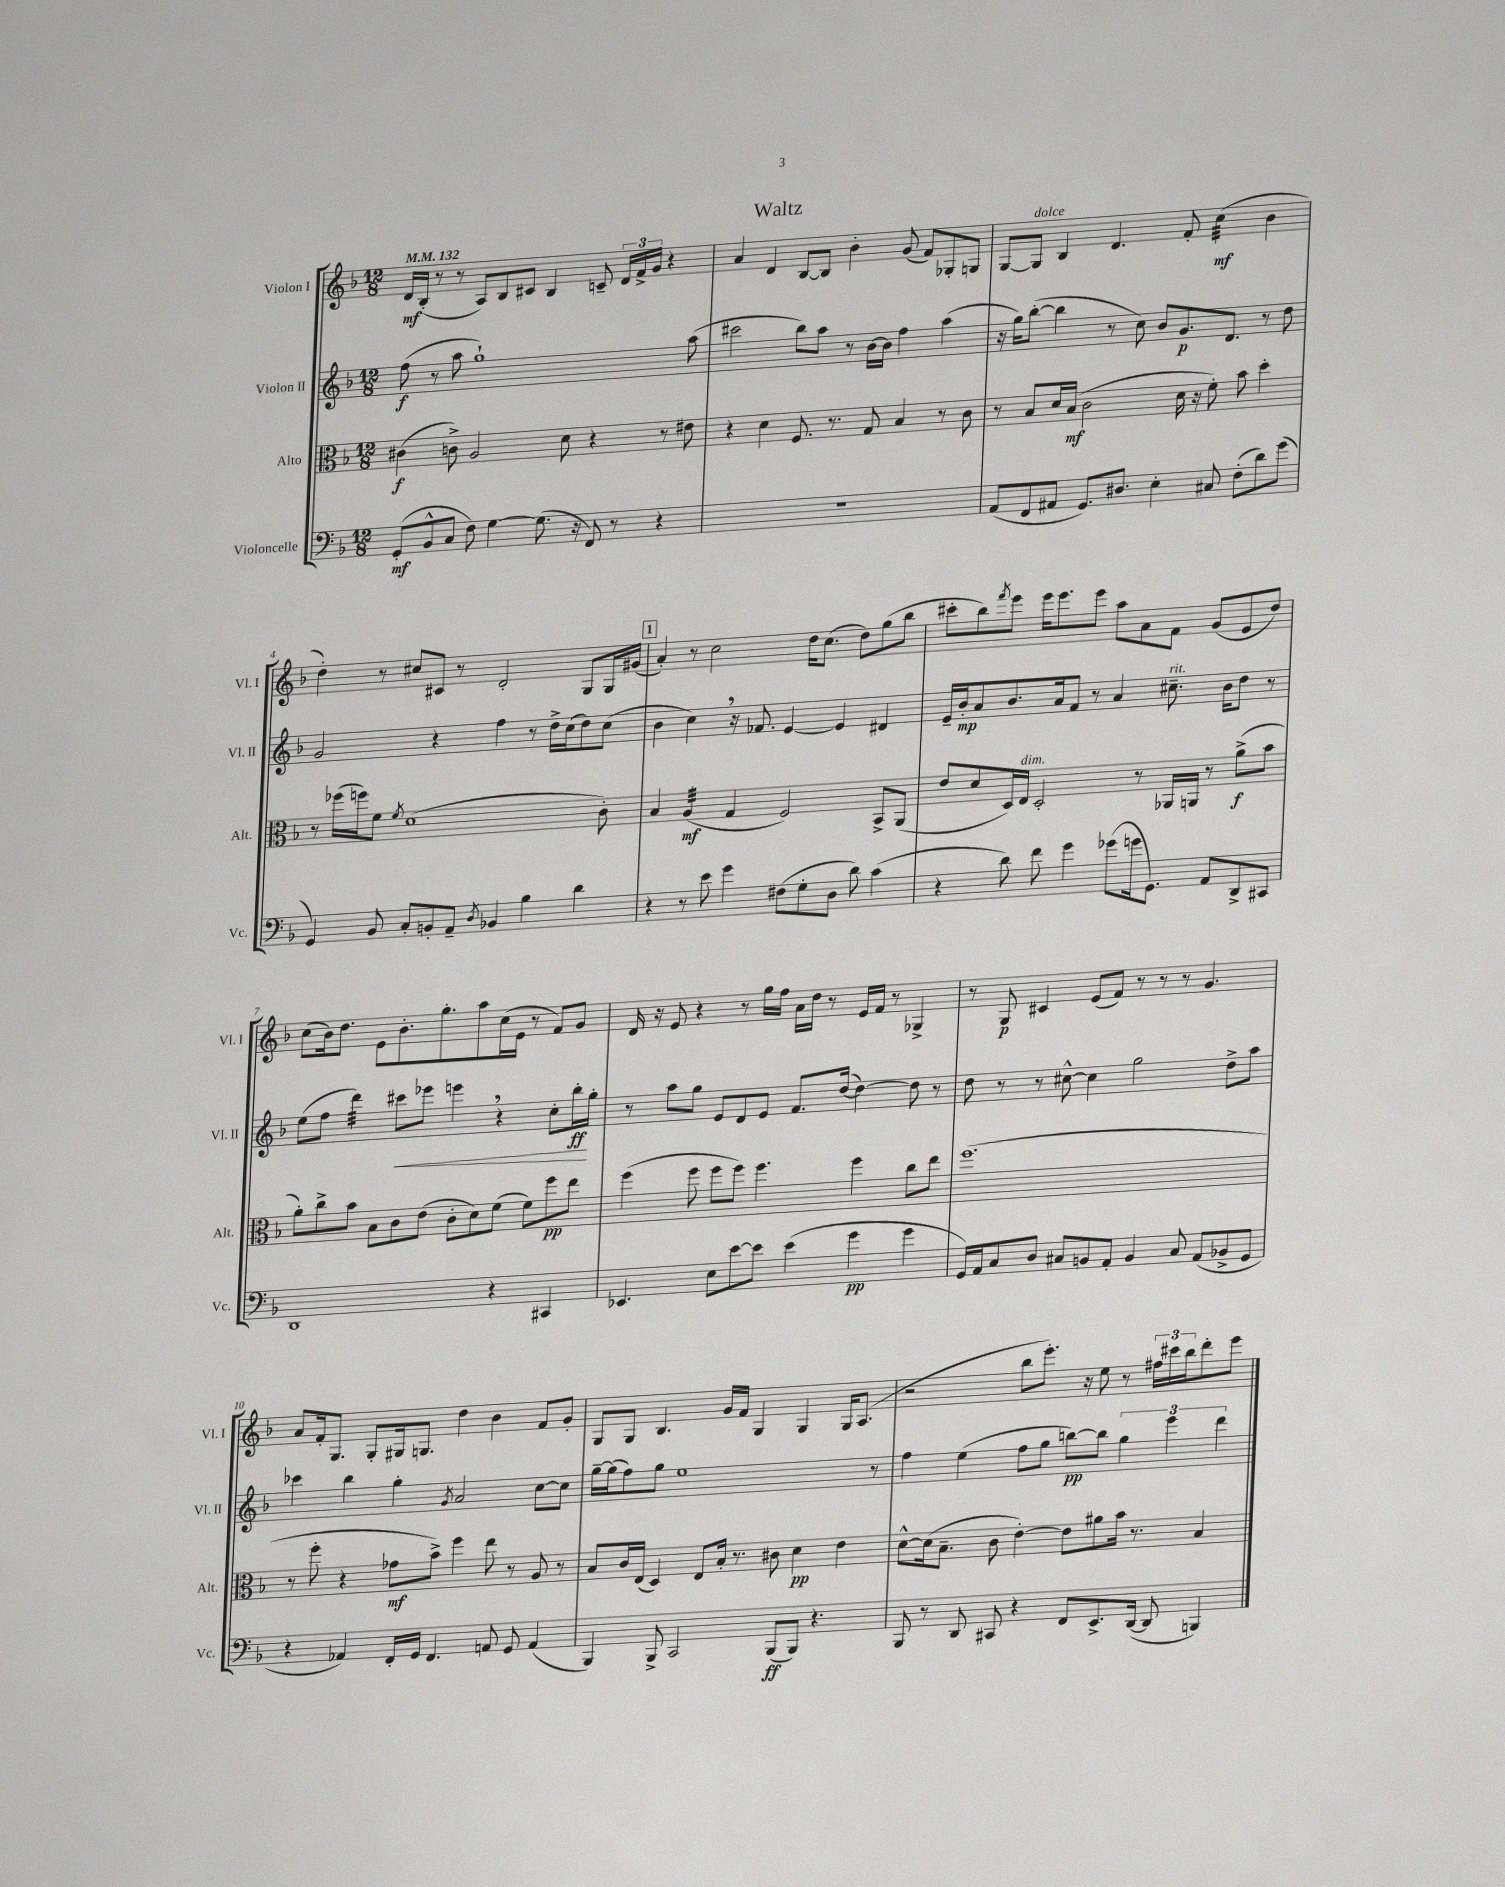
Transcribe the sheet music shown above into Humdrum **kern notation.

**kern	**kern	**kern	**kern
*staff4	*staff3	*staff2	*staff1
*clefF4	*clefC3	*clefG2	*clefG2
*k[b-]	*k[b-]	*k[b-]	*k[b-]
*M12/8	*M12/8	*M12/8	*M12/8
*MM132	*MM132	*MM132	*MM132
(8GG'	(4c#	(8ff	16d
.	.	.	(16B-'
8BB-^^	.	8r	8r
8C	8c^)	8aa	8r
8F)	2A	1gg`)	8A)
[4G	.	.	8B-
.	.	.	8c#
(8.G]	.	.	4B-
.	8d	.	.
16r	.	.	.
8FF)	4r	.	8c~
8r	.	.	24d
.	.	.	24f^
.	.	.	24g
4r	8r	.	4r
.	8e#	(8aa	.
=	=	=	=
1.r	4r	2ccc#	4a
.	4d	.	4d
.	8.F	8bb-)	[8B-
.	.	8aa	8B-]
.	8.r	.	.
.	.	8r	4b-'
.	8G	[16b-	.
.	.	16b-]	.
.	4B-	4ff	(8g
.	.	.	8f)
.	8r	(4aa	8G-'
.	8c	.	8G
=	=	=	=
(8AA	8r	16r	[8G
.	.	16gg)	.
8FF	8B-	([8bb-'	8G]
8AA#	16d	4bb-]	4B-
.	(16B-	.	.
8.GG)	2c	.	.
.	.	8r	4.d
8.D#	.	.	.
.	.	8cc)	.
4E'	.	8b-	.
.	16d	8.g	8f'
.	16r	.	.
8C#	8f')	.	(4cc
.	.	8.d	.
(8F'	8b-	.	.
8d)	4dd'	8r	4b-
(8g	.	8dd	.
=	=	=	=
4GG)	8r	2g	4dd')
.	(16ff-	.	.
.	16ff)	.	.
8BB-	8f	.	8r
.	8qf	.	.
8C'	(1d	.	8cc#
8BB'	.	4r	8c#
8AA~	.	.	8r
8qD	.	.	.
4BB-	.	4ff	2d'
4B-	.	8r	.
.	.	16dd^	.
.	.	(16cc	.
4d	.	8dd)	8G
.	8c')	(8cc	16G
.	.	.	(16g#
=	=	=	=
4r	4B-	4b-	4a')
8r	(4A	4cc)	8r
8e	.	.	2cc
4g	4G	16r	.
.	.	8.f-	.
(8F#	2F)	[4e	.
8G'	.	.	16dd
.	.	.	(8.cc
8D	.	4e]	.
8d)	.	.	8dd)
(4c	8BB-^	4d#	(8gg
.	(8AA	.	8bb-
=	=	=	=
4r	8e	16e~	8ccc#'
.	.	16b-'	.
.	8d	8a	8bb-)
.	.	.	8qfff
8d)	16D)	8.b-	8eee
.	16E	.	.
8f	2D'	.	16eee
.	.	16a	8.eee
4g	.	8f	.
.	.	8r	8eee
(8g-	.	4a	8aa
16g	8r	.	8a
8.GG)	.	.	.
.	16AA-	8.cc#~	8f
.	16AA	.	.
8AA	8r	.	(8g
.	.	16b-	.
8DD^	(8a^	8dd	8e
8CC#	8b-	8r	8dd)
=	=	=	=
1DD	8a')	(8ee	(8cc
.	8cc^	8ff	16b-)
.	.	.	8.dd
.	8b-	4ddd)	.
.	8B-	.	8e
.	8c	8ccc#	8.b-'
.	(8e	8eee-	.
.	.	.	8.gg'
.	8c'	4eee	.
.	8d)	.	8aa
4r	(8f	4r	(16cc
.	.	.	16e
.	8f)	.	8r
4CC#	8ff	8cc'	8f)
.	8ee	16bb-'	8g
.	.	16gg'	.
=	=	=	=
4.EE-	(4ff	8r	16d
.	.	.	16r
.	.	8aa	8e
.	8ff	8gg	4r
8E	8ff	8e	.
[8e	8ff)	8d	8r
8e]	4.ff	8e	16gg
.	.	.	16ff
(4e	.	8.f	16a
.	.	.	16dd
.	.	.	8r
.	.	([16dd	.
4g	4ff	4dd_)	16e
.	.	.	16f
.	.	.	8r
4g	8cc	8dd]	4G-^
.	8ee	8r	.
=	=	=	=
16GG)	(1.ff	8dd	8r
16AA	.	.	.
8C	.	8r	8G
8D	.	8r	4c#
8C#	.	[8cc#^^	.
8BB	.	4cc#]	(8e
8AA'	.	.	8f)
4BB	.	2gg	8r
.	.	.	8r
8C#	.	.	8r
(8AA	.	.	4.g
8BB-^	.	8dd^	.
8GG	.	8aa	.
=	=	=	=
4r	8r	4ccc-	8a
.	8ff'	.	16f'
.	.	.	8.G
4AA-)	4r	4bb-	.
.	.	.	8G'
16FF'	8g-	4gg'	16G#
16GG	.	.	8.G
4.FF	8b-^)	.	.
.	.	8qg	.
.	4ff	2a	4dd
8AA	8ee	.	4b-
8GG	8r	.	.
(4AA	8A	[8cc	8f
.	8r	8cc]	8g'
=	=	=	=
4BBB-)	8B-	[16gg~	8G
.	.	(16gg]	.
.	16c	8ff)	8G
.	(16E	.	.
8BBB-^	4D)	8gg	4.B-
2CC	.	1ee	.
.	8E	.	.
.	16B-'	.	16g
.	8.r	.	16f
.	.	.	4G
(8BBB-	8c#	.	.
8BBB-)	4d	.	4G
4.r	.	.	.
.	4e	.	16G
.	.	.	(8.A
.	.	8r	.
=	=	=	=
8BBB-	[8d^^	4ff	2r
8r	(16d]	.	.
.	8.B-~	.	.
8DD	.	(4ee	.
8CC#	8c	.	.
4r	[4e')	8ff	8bb-
.	.	8gg	8.eee')
8FF	8e]	[8bb)	.
.	.	.	16r
8.EE^	8a#	8bb]	8ee
.	16b-	6gg	8r
([16DD	8.r	.	.
8DD]	.	.	24ff#
.	.	6eee	24ccc#
.	.	.	24bb-
4BBB)	4B-	.	8ddd'
.	.	6ddd	.
.	.	.	8eee
==	==	==	==
*-	*-	*-	*-
